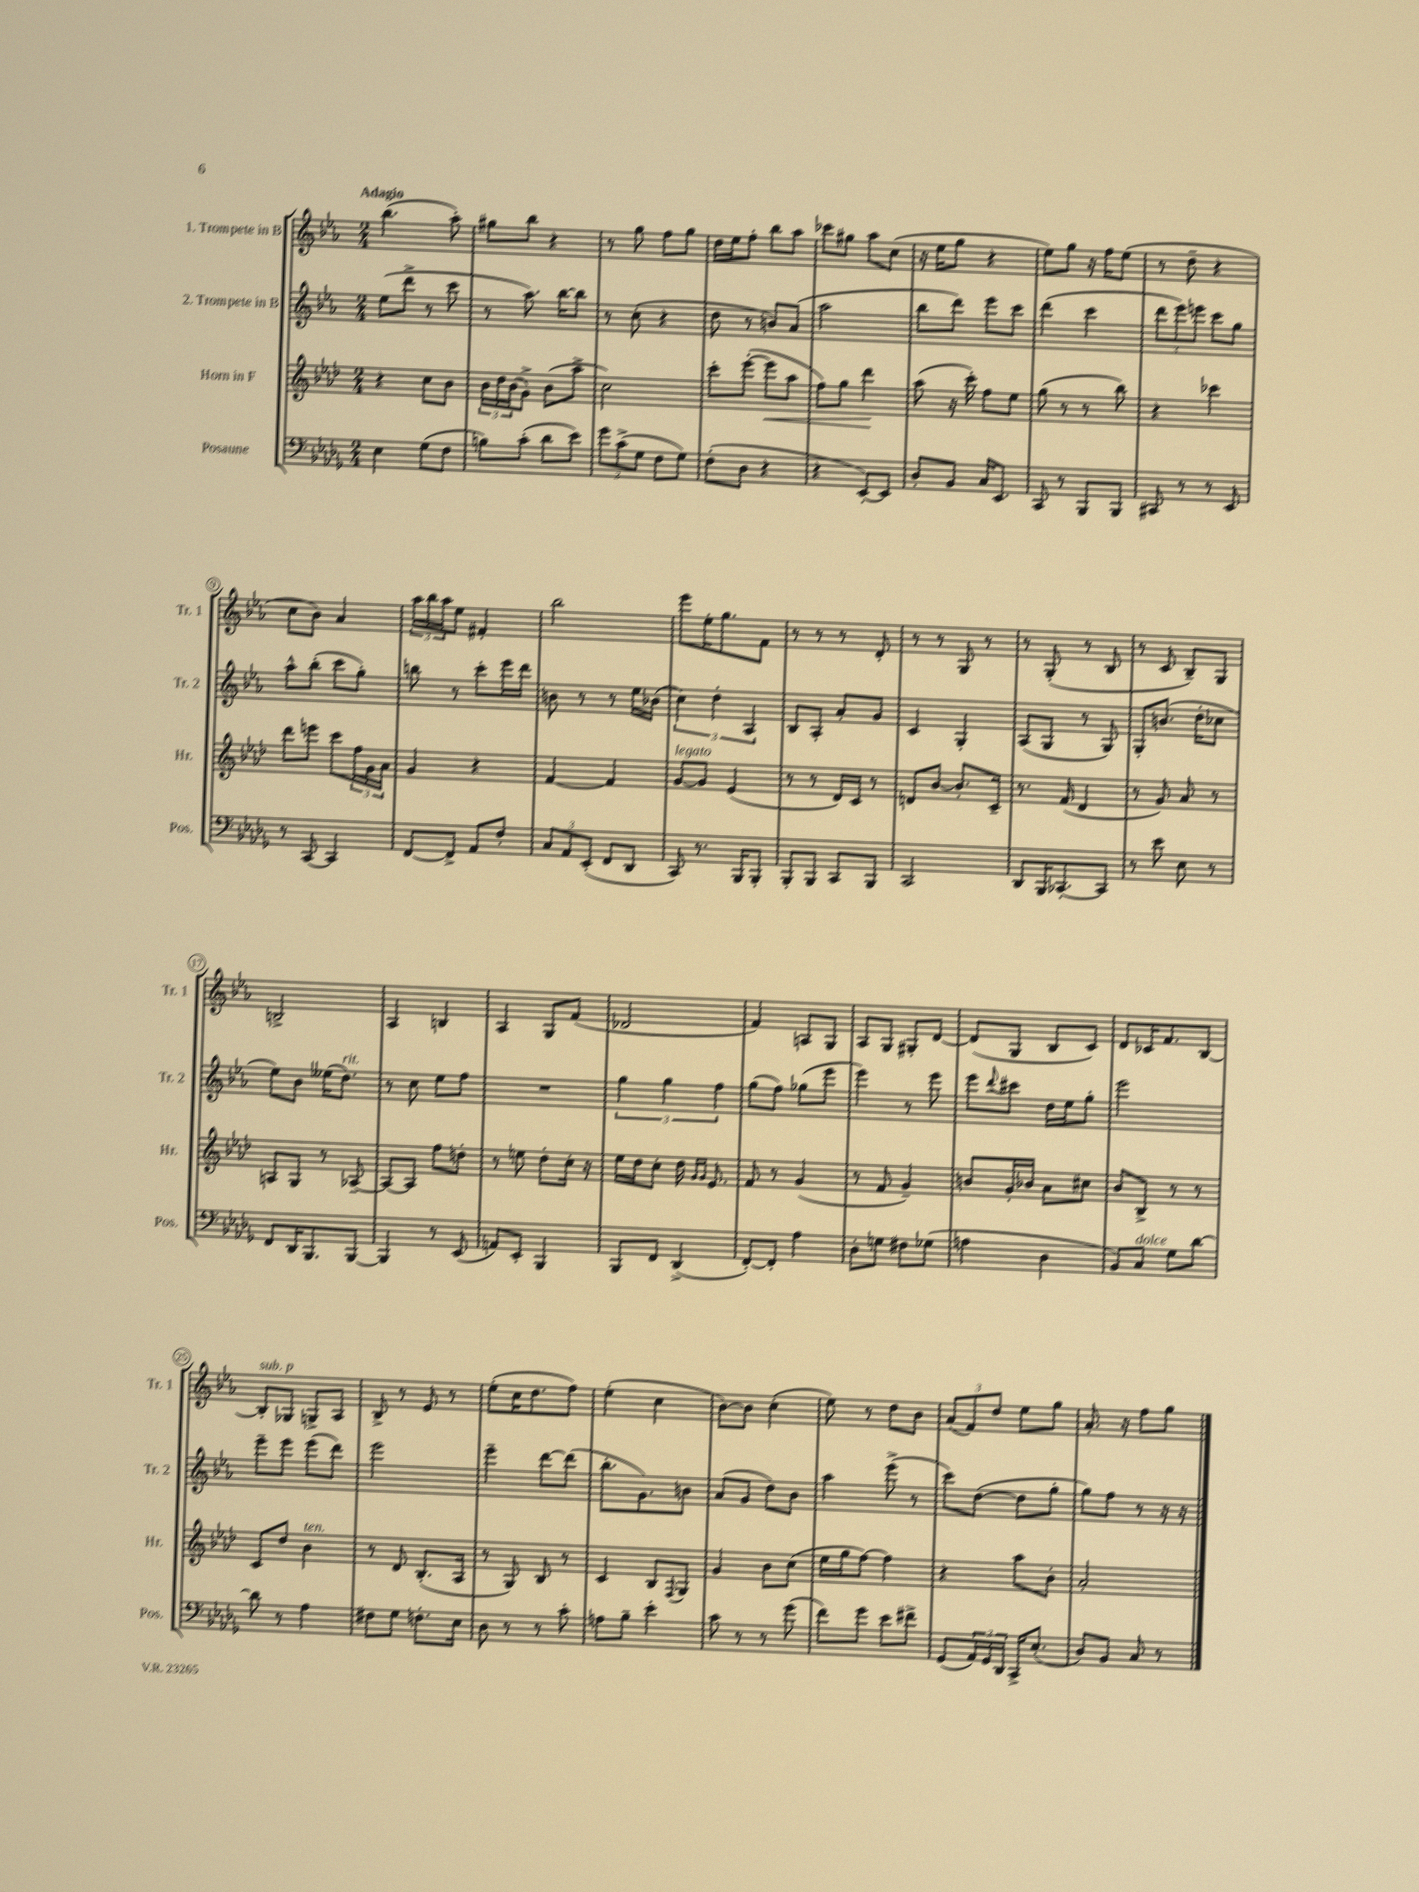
<<
\new StaffGroup <<
\new Staff = "s0" \with { instrumentName = "1. Trompete in B" shortInstrumentName = "Tr. 1" } {
    \clef treble \key ees \major \numericTimeSignature \time 2/4 \tempo "Adagio"
    bes''4.( aes''8-.) |
    gis''8 bes''8 r4 |
    r8 g''8 f''8 g''8 |
    d''16 ees''16 f''8-. bes''8 aes''8 |
    ces'''8 gis''8 aes''8 c''8( |
    r16 ees''16 g''8 r4 |
    ees''8) g''8 r16 f''16 ees''8( |
    r8 d''8-- r4 |
    c''8 bes'8) aes'4 |
    \tuplet 3/2 { aes''16 bes''16 aes''16 } ees''8 fis'4-. |
    bes''2 |
    ees'''8 ees''16-. g''8. f'8 |
    r8 r8 r8 d'8-. |
    r8 r8 g8 r8 |
    r8 g8-.( r8 bes8 |
    r8 c'8 bes8--) g8 |
    b2-> |
    aes4 b4 |
    aes4 g8 f'8( |
    des'2 |
    f'4) a8 g8 |
    aes8 g8 gis8-. d'8~ |
    d'8( g8 bes8 c'8) |
    d'8 ces'16 f'8. bes8~ |
    bes8-.^\markup { \italic "sub. p" } ges8 g8-> aes8 |
    bes8-> r8 ees'8 r8 |
    ees''8-.( c''16 d''8. f''8) |
    ees''4-.( c''4 |
    bes'8~) bes'8 c''4-.( |
    ees''8) r8 d''8 bes'8 |
    \tuplet 3/2 { aes'8( f'8) d''8 } ees''8 g''8 |
    aes'8.-. r16 f''8 g''8 \bar "|." |
}
\new Staff = "s1" \with { instrumentName = "2. Trompete in B" shortInstrumentName = "Tr. 2" } {
    \clef treble \key ees \major \numericTimeSignature \time 2/4
    ees''8( d'''8-> r8 c'''8 |
    r8 aes''8.) bes''16~ bes''8 |
    r8 c''8-.( r4 |
    d''8 r8 b'8) aes'8( |
    aes''2 |
    bes''8 d'''8) ees'''8 c'''8 |
    d'''4( c'''4 |
    \tuplet 3/2 { d'''8 ees'''8) e'''8 } c'''8 g''8 |
    aes''8-^ bes''8-.( c'''8 g''8-.) |
    b''8 r8 c'''8-. ees'''16 d'''16 |
    b'8 r8 r8 ees''16 bes'16( |
    \tuplet 3/2 { c''4) d''4-. aes4 } |
    bes8 aes8-. aes'8-. g'8 |
    c'4 g4-. |
    aes8( g8 r8 g8) |
    g8-. b'8.( d''16-. ces''8 |
    ees''8) bes'8 eeses''16( d''8.^\markup { \italic "rit." }) |
    r8 c''8 ees''8 f''8 |
    R2 |
    \tuplet 3/2 { g''4 g''4 f''4 } |
    g''8( f''8) ges''8( ees'''8 |
    ees'''4) r8 ees'''8 |
    ees'''8 \appoggiatura { d'''8 } cis'''8 d''16 ees''16 g''8-. |
    ees'''2 |
    ees'''8-- ees'''8 ees'''8( d'''8) |
    ees'''2 |
    ees'''4-- d'''8~ d'''8( |
    bes''8.-. g'8.) b'8 |
    aes'8( g'8 d''8) bes'8 |
    aes''4 ees'''8->( r8 |
    c'''8) d''8~( d''8 g''8-. |
    g''8) f''8 r8 r16 r16 \bar "|." |
}
\new Staff = "s2" \with { instrumentName = "Horn in F" shortInstrumentName = "Hr." } {
    \clef treble \key aes \major \numericTimeSignature \time 2/4
    r4 c''8 bes'8 |
    \tuplet 3/2 { bes'16 des''16 bes'16( } g'8->) bes'8( aes''8-> |
    c''2) |
    c'''8-. ees'''8~-.( ees'''8\< aes''8 |
    f''8) g''8 des'''4\! |
    aes''8( r16 c'''16-.) f''8 ees''8 |
    g''8( r8 r8 bes''8) |
    r4 ces'''4 |
    des'''8 e'''8 c'''8 \tuplet 3/2 { f''16 g'16 aes'16 } |
    g'4 r4 |
    f'4~ f'4 |
    g'8~^\markup { \italic "legato" } g'8 ees'4( |
    r8 r8 des'16) c'16 r8 |
    d'8 bes'8~ bes'8.-. c'16-- |
    r8. f'16( des'4 |
    r8 g'8) aes'8 r8 |
    a8 g8 r8 aes8~-- |
    aes8~ aes8 f''8 d''8-. |
    r8 e''8 des''8-. c''16-. r16 |
    ees''16 des''16 c''8-. des''16 \grace { g'16 g'16 } ees'8. |
    f'8 r8 g'4( |
    r8 f'8 g'4--) |
    b'8 g'16-. bes'16 aes'8 cis''8 |
    bes'8 bes8-> r8 r8 |
    c'8 des''8 bes'4^\markup { \italic "ten." } |
    r8 des'8 bes8.-.( aes16 |
    r8 g8) bes8 r8 |
    c'4 bes8 \appoggiatura { f8 } g8 |
    g'4 bes'8 c''8( |
    ees''16 g''16 f''8~) f''4 |
    r4 aes''8 bes'8-. |
    aes'2-. \bar "|." |
}
\new Staff = "s3" \with { instrumentName = "Posaune" shortInstrumentName = "Pos." } {
    \clef bass \key des \major \numericTimeSignature \time 2/4
    ees4 ges8( f8 |
    b8) c'8-.( des'8 ees'8) |
    \tuplet 3/2 { ges'8 c'8->( ges8 } f8 ges8) |
    f8-.( des8 r4 |
    r4 ees,8~-.) ees,8 |
    des8-. bes,8 c16 ees,8. |
    c,8 r8 bes,,8 bes,,8 |
    cis,8 r8 r8 ees,8 |
    r8 c,8~ c,4 |
    f,8~ f,8-> aes,8 f8-. |
    \tuplet 3/2 { c8 aes,8 ees,8-.( } f,8 des,8 |
    c,8) r8. bes,,16 bes,,8-. |
    bes,,8-. bes,,8 c,8 bes,,8 |
    c,2 |
    des,8 bes,,16 ces,8.~-. ces,8 |
    r8 ees'8 ees8 r8 |
    f,8 des,16 bes,,8. bes,,8~ |
    bes,,4 r8 ees,8( |
    a,8) ees,8-. bes,,4 |
    bes,,8 f,8 des,4->( |
    f,8~-.) f,8-. aes4 |
    des8-. g8 fis8 ges8( |
    a4 des4 |
    bes,8) c8^\markup { \italic "dolce" } ges8 des'8~ |
    des'8 r8 aes4 |
    fis8 ges8 f8.-. ees16 |
    des8 r8 r8 c'8-. |
    a8 bes8-- ees'4-. |
    c'8 r8 r8 ges'8( |
    f'8) ges'8 ees'8 fis'8-> |
    ges,8( \tuplet 3/2 { aes,16) ges,16 des,16 } c,16-> ees8.-.( |
    des8) bes,8 c8 r8 \bar "|." |
}
>>
>>
\layout { \context { \Score \override BarNumber.stencil = #(make-stencil-circler 0.1 0.3 ly:text-interface::print) } }
